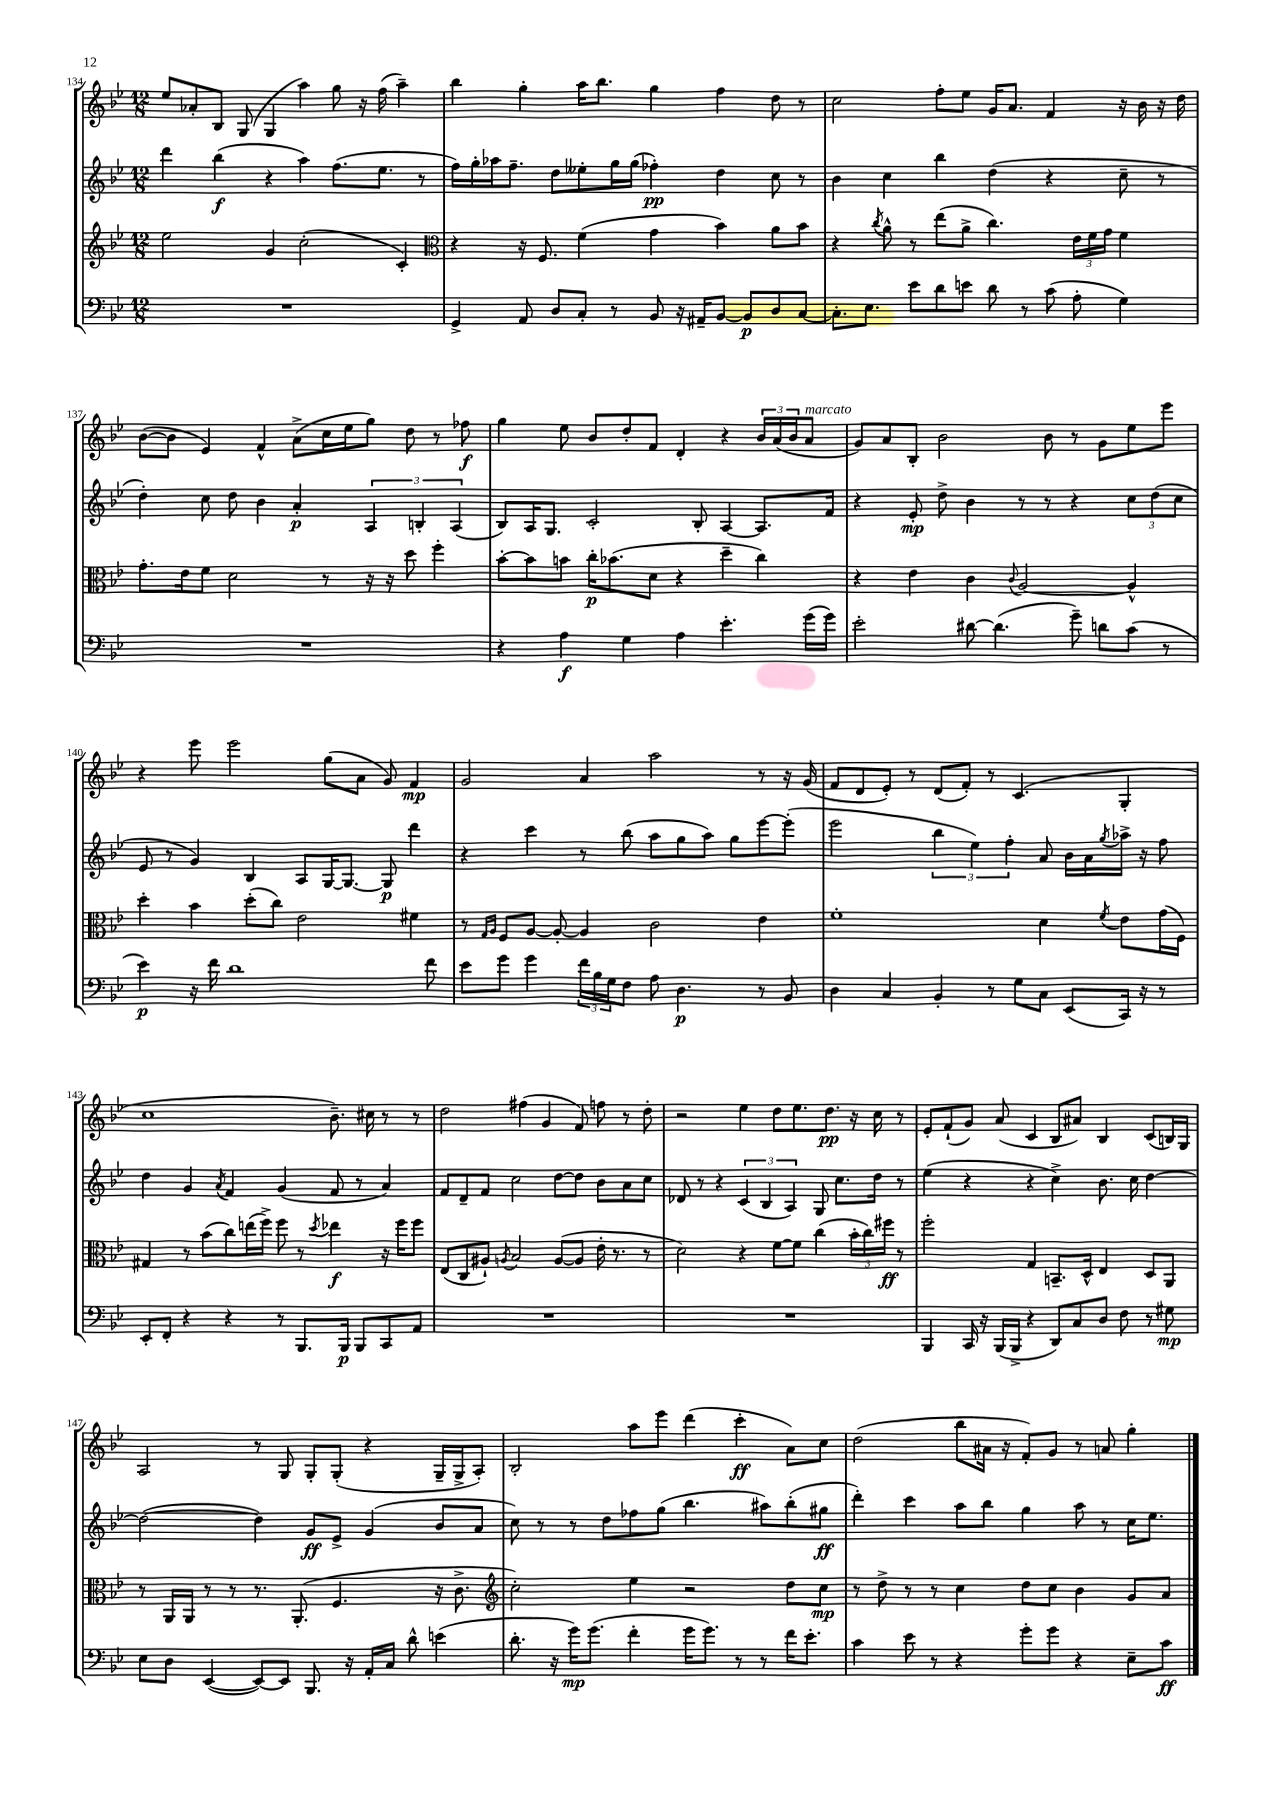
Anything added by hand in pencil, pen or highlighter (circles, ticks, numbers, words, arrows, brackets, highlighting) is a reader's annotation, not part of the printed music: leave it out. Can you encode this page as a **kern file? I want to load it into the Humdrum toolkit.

**kern	**dynam	**kern	**dynam	**kern	**dynam	**kern	**dynam
*part4	*part4	*part3	*part3	*part2	*part2	*part1	*part1
*staff4	*staff4	*staff3	*staff3	*staff2	*staff2	*staff1	*staff1
*clefF4	*	*clefG2	*	*clefG2	*	*clefG2	*
*k[b-e-]	*	*k[b-e-]	*	*k[b-e-]	*	*k[b-e-]	*
*M12/8	*	*M12/8	*	*M12/8	*	*M12/8	*
=134	=134	=134	=134	=134	=134	=134	=134
1.r	.	2ee-\	.	4ddd\	.	8ee-/L	.
.	.	.	.	.	.	8a-X'/	.
.	.	.	.	(4bb-\	f	8B-/J	.
.	.	.	.	.	.	(8G/	.
.	.	4g/	.	4r	.	4G/	.
.	.	(2cc'\	.	4aa\)	.	4aa\)	.
.	.	.	.	(8.ff\L	.	8gg\	.
.	.	.	.	.	.	16r	.
.	.	.	.	8.ee-\J	.	(16ff\	.
.	.	4c'/)	.	.	.	4aa~\)	.
.	.	.	.	8r	.	.	.
=135	=135	=135	=135	=135	=135	=135	=135
*	*	*clefC3	*	*	*	*	*
4GG^/	.	4r	.	16ff\LL)	.	4bb-\	.
.	.	.	.	16gg'\	.	.	.
.	.	.	.	16aa-X\J	.	.	.
.	.	.	.	8.ff~\J	.	.	.
8AA/	.	16r	.	.	.	4gg'\	.
.	.	8.F/	.	.	.	.	.
8D/L	.	.	.	8dd\L	.	.	.
8C'/J	.	(4f\	.	8ee--X'\	.	16aa\KL	.
.	.	.	.	.	.	8.bb-\J	.
8r	.	.	.	16gg\L	.	.	.
.	.	.	.	(16gg\JJ	.	.	.
8BB-/	.	4g\	.	4ff-X'\)	pp	4gg\	.
16r	.	.	.	.	.	.	.
16AA#X~/KL	.	.	.	.	.	.	.
[8BB-/J	.	4b-\)	.	4dd\	.	4ff\	.
8BB-/L]	p	.	.	.	.	.	.
8D/	.	8a\L	.	8cc\	.	8dd\	.
[8C/J	.	8b-\J	.	8r	.	8r	.
=136	=136	=136	=136	=136	=136	=136	=136
8.C'\L]	.	4r	.	4b-\	.	2cc\	.
8.E-\J	.	.	.	.	.	.	.
.	.	8qcc/	.	.	.	.	.
.	.	8a^^\	.	4cc\	.	.	.
8e-\L	.	8r	.	.	.	.	.
8d\	.	(8ee-\L	.	4bb-\	.	8ff'\L	.
8en\J	.	8a^\J	.	.	.	8ee-\J	.
8d\	.	4.cc\)	.	(4dd\	.	16g/KL	.
.	.	.	.	.	.	8.a/J	.
8r	.	.	.	.	.	.	.
(8c\	.	.	.	4r	.	4f/	.
8A'\	.	24e-\LL	.	.	.	.	.
.	.	24f\	.	.	.	.	.
.	.	24g\JJ	.	.	.	.	.
4G\)	.	4f\	.	8cc~\	.	16r	.
.	.	.	.	.	.	16b-\	.
.	.	.	.	8r	.	16r	.
.	.	.	.	.	.	16dd\	.
!!LO:LB:g=z
=137	=137	=137	=137	=137	=137	=137	=137
1.r	.	8.g'\L	.	4dd'\)	.	([8b-\L	.
.	.	.	.	.	.	8b-\J]	.
.	.	16e-\k	.	.	.	.	.
.	.	8f\J	.	8cc\	.	4e-/)	.
.	.	2d\	.	8dd\	.	.	.
.	.	.	.	4b-\	.	4f^^/	.
.	.	.	.	4a'/	p	(8a^\L	.
.	.	8r	.	.	.	16cc\L	.
.	.	.	.	.	.	16ee-\J	.
.	.	16r	.	6A/	.	8gg\J)	.
.	.	16r	.	.	.	.	.
.	.	8dd\	.	.	.	8dd\	.
.	.	.	.	6Bn'/	.	.	.
.	.	4ff'\	.	.	.	8r	.
.	.	.	.	(6A/	.	.	.
.	.	.	.	.	.	8ff-X\	f
=138	=138	=138	=138	=138	=138	=138	=138
4r	.	[8b-'\L	.	8B-/L)	.	4gg\	.
.	.	8b-\]	.	16A/K	.	.	.
.	.	.	.	8.G/J	.	.	.
4A\	f	8bn\J	.	.	.	8ee-\	.
.	.	16cc'\KL	p	2c'/	.	8b-/L	.
.	.	(8.b-X\	.	.	.	.	.
4G\	.	.	.	.	.	8dd'/	.
.	.	8d\J	.	.	.	8f/J	.
4A\	.	4r	.	.	.	4d'/	.
.	.	.	.	8B-'/	.	.	.
4.e-'\	.	4dd~\	.	[4A/	.	4r	.
.	.	4cc\)	.	8.A/L]	.	24b-/LL	.
.	.	.	.	.	.	(24a/	.
.	.	.	.	.	.	24b-/J	.
!	!	!	!	!	!	!LO:TX:a:i:t=marcato	!
(16g\LL	.	.	.	.	.	8a/J	.
16g\JJ)	.	.	.	16f/Jk	.	.	.
=139	=139	=139	=139	=139	=139	=139	=139
2e-'\	.	4r	.	4r	.	8g/L)	.
.	.	.	.	.	.	8a/	.
.	.	4e-\	.	8e-'/	mp	8B-'/J	.
.	.	.	.	8dd^\	.	2b-\	.
[8d#X\	.	4c\	.	4b-\	.	.	.
(4.d#\]	.	.	.	.	.	.	.
.	.	8qqc/	.	.	.	.	.
.	.	[2A/	.	8r	.	.	.
.	.	.	.	8r	.	8b-\	.
8g~\)	.	.	.	4r	.	8r	.
8dn\L	.	.	.	.	.	8g\L	.
(8c\J	.	4A^^/]	.	12cc\L	.	8ee-\	.
.	.	.	.	(12dd\	.	.	.
8r	.	.	.	.	.	8eee-\J	.
.	.	.	.	12cc\J	.	.	.
!!LO:LB:g=z
=140	=140	=140	=140	=140	=140	=140	=140
4e-\)	p	4dd'\	.	8e-/	.	4r	.
.	.	.	.	8r	.	.	.
16r	.	4b-\	.	4g/)	.	8eee-\	.
16f\	.	.	.	.	.	.	.
1d	.	.	.	.	.	2eee-\	.
.	.	(8dd'\L	.	4B-/	.	.	.
.	.	8cc\J)	.	.	.	.	.
.	.	2e-\	.	8A/L	.	.	.
.	.	.	.	[16G/K	.	(8gg\L	.
.	.	.	.	8.G/J_	.	.	.
.	.	.	.	.	.	8a\J	.
.	.	.	.	8G/]	p	8g/)	.
.	.	4f#X\	.	4ddd\	.	4f/	mp
8f\	.	.	.	.	.	.	.
=141	=141	=141	=141	=141	=141	=141	=141
8e-\L	.	8r	.	4r	.	2g/	.
.	.	16qqG/LL	.	.	.	.	.
.	.	16qqA/JJ	.	.	.	.	.
8g\J	.	8F/L	.	.	.	.	.
4g\	.	[8A/J	.	4ccc\	.	.	.
.	.	8A'/_	.	.	.	.	.
24f\LL	.	4A/]	.	8r	.	4a/	.
24B-\	.	.	.	.	.	.	.
24G\J	.	.	.	.	.	.	.
8F\J	.	.	.	(8bb-\	.	.	.
8A\	.	2c\	.	8aa\L	.	2aa\	.
4.D\	p	.	.	8gg\	.	.	.
.	.	.	.	8aa\J)	.	.	.
.	.	.	.	8gg\L	.	.	.
8r	.	4e-\	.	[8eee-\	.	8r	.
8BB-/	.	.	.	(8eee-'\J]	.	16r	.
.	.	.	.	.	.	(16g/	.
=142	=142	=142	=142	=142	=142	=142	=142
4D\	.	1f'	.	2eee-\	.	8f/L	.
.	.	.	.	.	.	8d/	.
4C/	.	.	.	.	.	8e-'/J)	.
.	.	.	.	.	.	8r	.
4BB-'/	.	.	.	6bb-\	.	(8d/L	.
.	.	.	.	.	.	8f'/J)	.
.	.	.	.	6ee-\)	.	.	.
8r	.	.	.	.	.	8r	.
.	.	.	.	6ff'\	.	.	.
8G\L	.	.	.	.	.	(4.c/	.
8C\J	.	4d\	.	8a/	.	.	.
(8EE-/L	.	.	.	16b-\LL	.	.	.
.	.	.	.	16a\	.	.	.
.	.	8qf/	.	8qgg/	.	.	.
16CC/Jk)	.	8e-\L	.	16aa-X^\JJ	.	4G'/	.
16r	.	.	.	16r	.	.	.
8r	.	(16g\L	.	8ff\	.	.	.
.	.	16F\JJ)	.	.	.	.	.
!!LO:LB:g=z
=143	=143	=143	=143	=143	=143	=143	=143
8EE-'/L	.	4G#X/	.	4dd\	.	1cc	.
8FF'/J	.	.	.	.	.	.	.
4r	.	8r	.	4g/	.	.	.
.	.	(8b-\L	.	.	.	.	.
.	.	.	.	8qa/	.	.	.
4r	.	8cc\)	.	4f/	.	.	.
.	.	(16een\L	.	.	.	.	.
.	.	16ff^\JJ)	.	.	.	.	.
8r	.	8ff\	.	(4g/	.	.	.
8.BBB-/L	.	8r	.	.	.	.	.
.	.	8qdd/	.	.	.	.	.
.	.	4ee-X\	f	8f/	.	8.b-~\)	.
16BBB-/Jk	p	.	.	.	.	.	.
8BBB-/L	.	.	.	8r	.	.	.
.	.	.	.	.	.	16cc#X\	.
8CC/	.	16r	.	4a/)	.	8r	.
.	.	16ff\KL	.	.	.	.	.
8AA/J	.	8ff\J	.	.	.	8r	.
=144	=144	=144	=144	=144	=144	=144	=144
1.r	.	(8E-/L	.	8f/L	.	2dd\	.
.	.	8C/	.	8d~/	.	.	.
.	.	8A#X`/J)	.	8f/J	.	.	.
.	.	8qAn/	.	.	.	.	.
.	.	2B-/	.	2cc\	.	.	.
.	.	.	.	.	.	(4ff#X\	.
.	.	.	.	.	.	4g/	.
.	.	([8A/L	.	[8dd\L	.	.	.
.	.	8A/J]	.	8dd\J]	.	8f/)	.
.	.	16e-'\	.	8b-\L	.	8ffn\	.
.	.	8.r	.	.	.	.	.
.	.	.	.	8a\	.	8r	.
.	.	8r	.	8cc\J	.	8dd'\	.
=145	=145	=145	=145	=145	=145	=145	=145
1.r	.	2d\)	.	8d-X/	.	2r	.
.	.	.	.	8r	.	.	.
.	.	.	.	4r	.	.	.
.	.	4r	.	(6c/	.	4ee-\	.
.	.	.	.	6B-/	.	.	.
.	.	[8f\L	.	.	.	8dd\L	.
.	.	.	.	6A/)	.	.	.
.	.	8f\J]	.	.	.	8.ee-\	.
.	.	(4cc\	.	8G/	.	.	.
.	.	.	.	.	.	8.dd\J	pp
.	.	.	.	8.cc\L	.	.	.
.	.	24b-'\LL	.	.	.	16r	.
.	.	24cc\)	.	.	.	.	.
.	.	.	.	16dd\Jk	.	16cc\	.
.	.	24ff#X\JJ	ff	.	.	.	.
.	.	8r	.	8r	.	8r	.
=146	=146	=146	=146	=146	=146	=146	=146
4BBB-/	.	2ff'\	.	(4ee-\	.	8e-'/L	.
.	.	.	.	.	.	(8f`/	.
16CC/	.	.	.	4r	.	8g/J)	.
16r	.	.	.	.	.	.	.
(16BBB-/LL	.	.	.	.	.	(8a/	.
16BBB-^/JJ	.	.	.	.	.	.	.
4r	.	4G/	.	4r	.	4c/	.
8DD/L)	.	8.BBn~/L	.	4cc^\)	.	8B-/L	.
8C/	.	.	.	.	.	8a#X/J)	.
.	.	16D^^/Jk	.	.	.	.	.
8D/J	.	4E-/	.	8.b-\	.	4B-/	.
8F\	.	.	.	.	.	.	.
.	.	.	.	16cc\	.	.	.
8r	.	8D/L	.	[4dd\	.	(8c/L	.
8G#X\	mp	8AA/J	.	.	.	16Bn/L)	.
.	.	.	.	.	.	16G/JJ	.
!!LO:LB:g=z
=147	=147	=147	=147	=147	=147	=147	=147
8E-\L	.	8r	.	(2dd\_	.	2A/	.
8D\J	.	16AA/LL	.	.	.	.	.
.	.	16AA/JJ	.	.	.	.	.
([4EE-/	.	8r	.	.	.	.	.
.	.	8r	.	.	.	.	.
8EE-/L_)	.	8.r	.	4dd\])	.	8r	.
8EE-/J]	.	.	.	.	.	8G/	.
.	.	(8.AA'/	.	.	.	.	.
8.BBB-/	.	.	.	8g/L	ff	8G'/L	.
.	.	4.F/	.	8e-^/J	.	(8G'/J	.
16r	.	.	.	.	.	.	.
16AA'/LL	.	.	.	(4g/	.	4r	.
16C/JJ	.	.	.	.	.	.	.
8d^^\	.	.	.	.	.	.	.
(4en\	.	16r	.	8b-/L	.	16G~/LL	.
.	.	8.c^\	.	.	.	16G^/J	.
.	.	.	.	8a/J	.	8A'/J)	.
=148	=148	=148	=148	=148	=148	=148	=148
*	*	*clefG2	*	*	*	*	*
8.d'\	.	2cc'\)	.	8cc\)	.	2B-'/	.
.	.	.	.	8r	.	.	.
16r	.	.	.	.	.	.	.
16g\KL)	mp	.	.	8r	.	.	.
(8.g\J	.	.	.	.	.	.	.
.	.	.	.	8dd\L	.	.	.
4f'\	.	4ee-\	.	8ff-X\	.	8aa\L	.
.	.	.	.	(8gg\J	.	8eee-\J	.
16g\KL	.	2r	.	4.bb-\	.	(4ddd\	.
8.g\J)	.	.	.	.	.	.	.
8r	.	.	.	.	.	4ccc'\	ff
8r	.	.	.	8aa#X\L)	.	.	.
16f\KL	.	8dd\L	.	(8bb-'\	.	8a\L)	.
8.e-'\J	.	.	.	.	.	.	.
.	.	8cc\J	mp	8gg#X\J	ff	8cc\J	.
=149	=149	=149	=149	=149	=149	=149	=149
4c\	.	8r	.	4ddd'\)	.	(2dd\	.
.	.	8dd^\	.	.	.	.	.
8e-\	.	8r	.	4ccc\	.	.	.
8r	.	8r	.	.	.	.	.
4r	.	4cc\	.	8aa\L	.	8bb-\L	.
.	.	.	.	8bb-\J	.	16a#X\Jk	.
.	.	.	.	.	.	16r	.
8g'\L	.	8dd\L	.	4gg\	.	8f'/L)	.
8g\J	.	8cc\J	.	.	.	8g/J	.
4r	.	4b-\	.	8aa\	.	8r	.
.	.	.	.	8r	.	8an/	.
8E-~\L	.	8g/L	.	16cc\KL	.	4gg'\	.
.	.	.	.	8.ee-\J	.	.	.
8c\J	ff	8a/J	.	.	.	.	.
==	==	==	==	==	==	==	==
*-	*-	*-	*-	*-	*-	*-	*-
